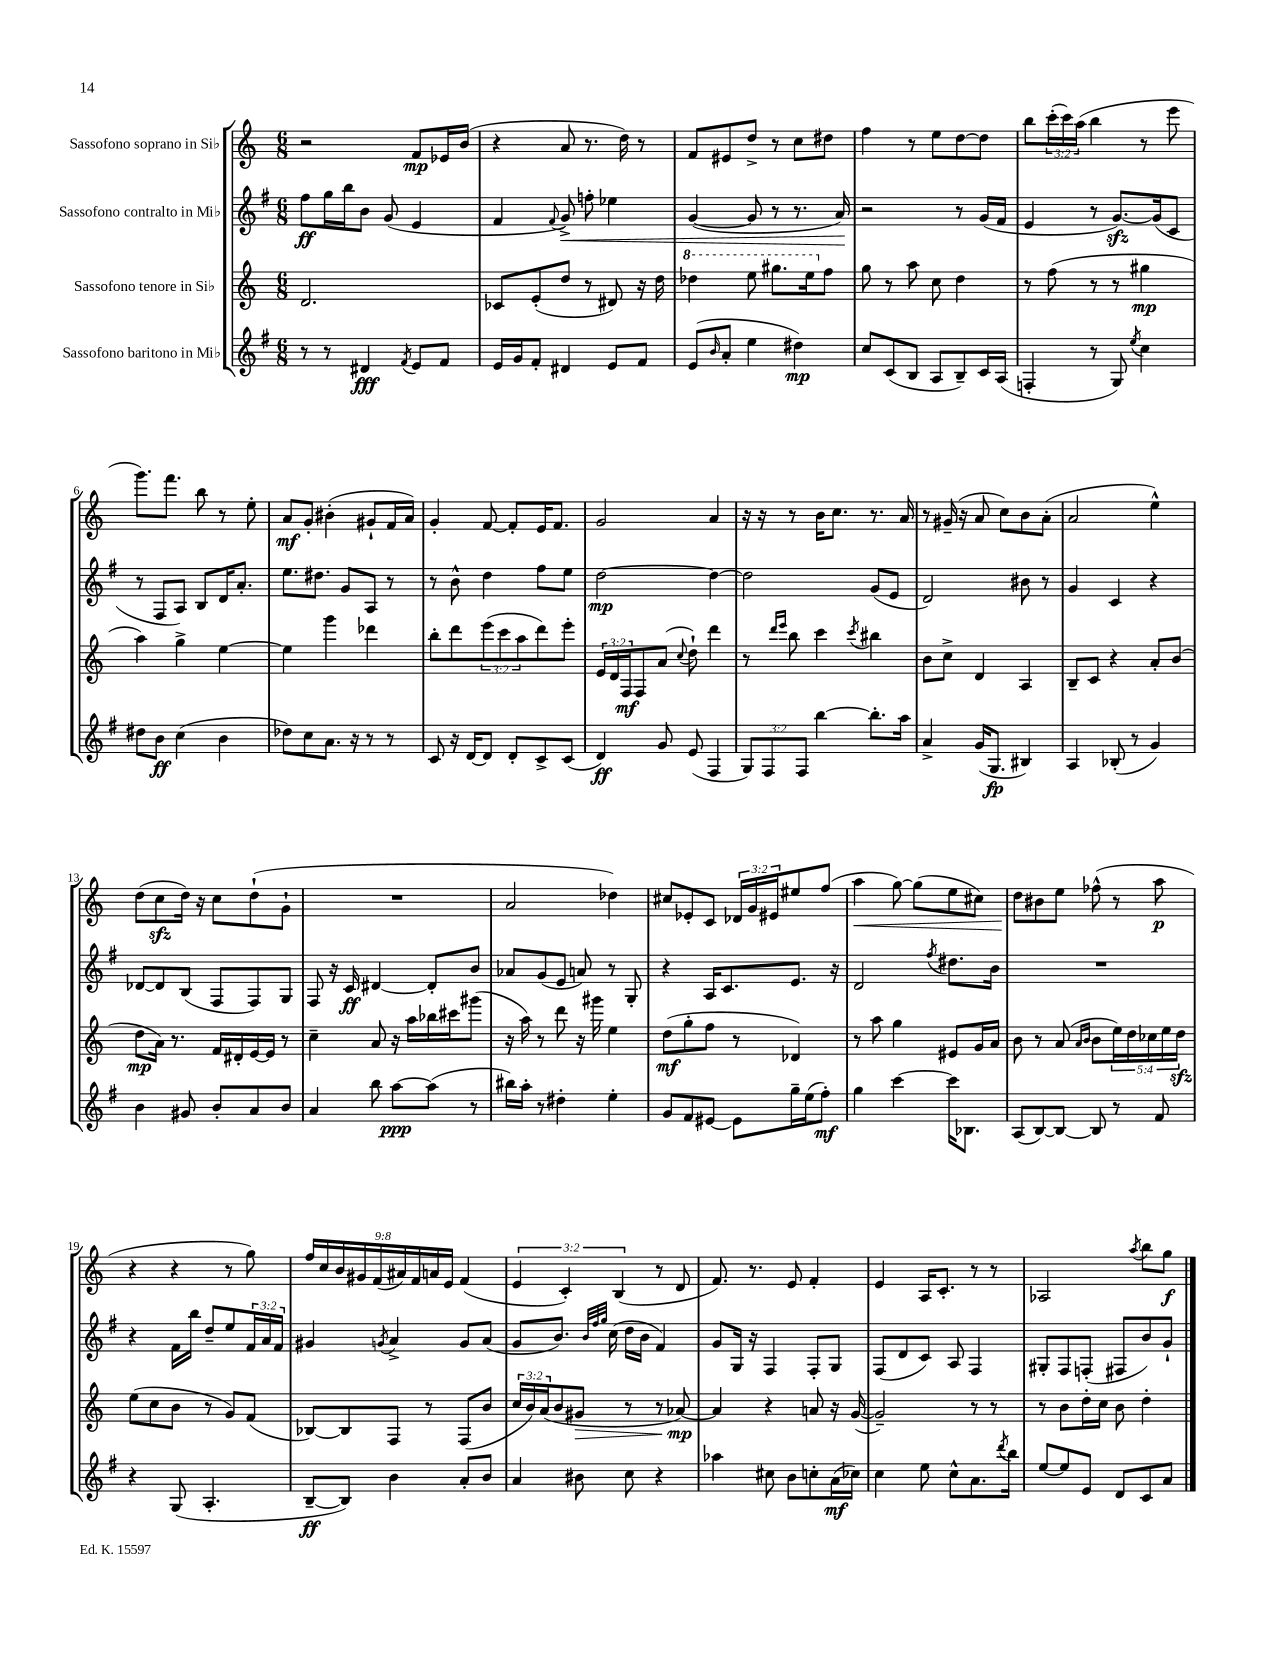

**kern	**kern	**kern	**kern
*staff4	*staff3	*staff2	*staff1
*clefG2	*clefG2	*clefG2	*clefG2
*k[f#]	*k[]	*k[f#]	*k[]
*M6/8	*M6/8	*M6/8	*M6/8
8r	2.d/	8ff#\L	2r
8r	.	16gg\L	.
.	.	16bb\J	.
4d#/	.	8b\J	.
.	.	(8g/	.
8qf#/	.	.	.
8e/L	.	4e/	8f/L
8f#/J	.	.	16e-/L
.	.	.	(16b/JJ
=	=	=	=
16e/LL	8c-/L	4f#/	4r
16g/J	.	.	.
8f#'/J	(8e'/	.	.
.	.	8qqf#/	.
4d#/	8dd/J	8g^/)	8a/
.	8r	8ff'\	8.r
8e/L	8d#/)	4ee-\	.
.	.	.	16dd\)
8f#/J	16r	.	8r
.	16dd\	.	.
=	=	=	=
(8e/L	4ddd-\	([4g/	8f/L
16qqb/	.	.	.
8a'/J	.	.	8e#/
4ee\	8eee\	8g/]	8dd^/J
.	8.ggg#\L	8r	8r
4dd#\)	.	8.r	8cc\L
.	16eee\k	.	.
.	8ff\J	.	8dd#\J
.	.	16a/)	.
=	=	=	=
8cc/L	8gg\	2r	4ff\
(8c/	8r	.	.
8B/J	8aa\	.	8r
8A/L	8cc\	.	8ee\L
8B~/)	4dd\	8r	[8dd\
16c/L	.	(16g/LL	8dd\]J
(16A/JJ	.	16f#/JJ	.
=	=	=	=
4F'/	8r	4e/	8bb\L
.	(8ff\	.	(24ccc'\L
.	.	.	24ccc\)
.	.	.	(24aa\JJ
8r	8r	8r	4bb\
8G/)	8r	[8.g/L)	.
8qee/	.	.	.
4cc\	4gg#\	.	8r
.	.	(16g/]k	.
.	.	8c/J	8eee\
=	=	=	=
8dd#\L	4aa\)	8r	8.ggg\L)
8b\J	.	8F#/L	.
.	.	.	8.fff\J
(4cc\	4gg^\	8A/J)	.
.	.	8B/L	8bb\
4b\	[4ee\	16d/K	8r
.	.	8.a'/J	.
.	.	.	8ee'\
=	=	=	=
8dd-\L)	4ee\]	8.ee\L	8a/L
8cc\	.	.	8g'/J
.	.	8.dd#\J	.
8.a\J	4ggg\	.	(4b#'\
.	.	8g/L	.
16r	.	.	.
8r	4ddd-\	8A/J	8g#`/L
8r	.	8r	16f/L
.	.	.	16a/JJ)
=	=	=	=
8c/	8bb'\L	8r	4g'/
16r	8ddd\	8b^^\	.
[16d/LK	.	.	.
8d/]J	(12eee\	4dd\	[8f/
.	12ccc\	.	.
8d'/L	.	.	8f'/]L
.	12aa\	.	.
8c^/	8ddd\)	8ff#\L	16e/K
.	.	.	8.f/J
(8c/J	8eee'\J	8ee\J	.
=	=	=	=
4d/)	24e/LL	[2dd\	2g/
.	24d/	.	.
.	24F/J	.	.
.	8F/	.	.
8g/	(8a/J	.	.
.	8qqcc/	.	.
(8e/	8dd`\)	.	.
4F#/	4ddd\	4dd\_	4a/
=	=	=	=
12G/L)	8r	2dd\]	16r
.	.	.	16r
12F#/	.	.	.
.	16qqddd/LL	.	.
.	16qqeee/JJ	.	.
.	8bb\	.	8r
12F#/J	.	.	.
[4bb\	4ccc\	.	16b\LK
.	.	.	8.cc\J
.	8qccc/	.	.
8.bb'\]L	4bb#\	(8g/L	8.r
.	.	8e/J	.
16aa\Jk	.	.	16a/
=	=	=	=
4a^/	8b\L	2d/)	8r
.	8cc^\J	.	(16g#~/
.	.	.	16r
(16g/LK	4d/	.	8a/
8.G/J	.	.	.
.	.	.	8cc\L)
4B#/)	4A/	8b#\	8b\
.	.	8r	(8a'\J
=	=	=	=
4A/	8B~/L	4g/	2a/
.	8c/J	.	.
(8B-'/	4r	4c/	.
8r	.	.	.
4g/)	8a'/L	4r	4ee^^\)
.	(8b/J	.	.
=	=	=	=
4b\	8dd\L	[8d-/L	(8dd\L
.	16a\Jk)	8d-/]	8cc\
.	8.r	.	.
8g#/	.	(8B/J	16dd\Jk)
.	.	.	16r
8b'/L	16f/LL	8F#/L	8cc\L
.	16d#'/	.	.
8a/	[16e/	8F#/)	(8dd`\
.	16e/]JJ	.	.
8b/J	8r	8G/J	8g`\J
=	=	=	=
4a/	4cc~\	8F#/	2.r
.	.	16r	.
.	.	16c/	.
8bb\	8a/	[4d#/	.
[8aa\L	16r	.	.
.	16aa\LL	.	.
(8aa\]J	16bb-\	8d#'/]L	.
.	16ccc#\J	.	.
8r	(8ggg#\J	8b/J	.
=	=	=	=
16bb#\LL)	16r	8a-/L	2a/
16aa'\JJ	16aa\)	.	.
8r	8r	(8g/	.
4dd#'\	8ddd\	8e/J	.
.	16r	8a/)	.
.	16ggg#\	.	.
4ee'\	4ee\	8r	4dd-\)
.	.	8G'/	.
=	=	=	=
8g/L	(8dd\L	4r	8cc#/L
8f#/	8gg'\	.	8e-'/
[8e#/J	8ff\J	16A/LK	8c/J
.	.	8.c/	.
8e#\]L	8r	.	24d-/LL
.	.	.	24g/
.	.	.	24e#/J
16gg~\L	4d-/)	8.e/J	8ee#/
(16ee\J	.	.	.
8ff#'\J)	.	.	(8ff/J
.	.	16r	.
=	=	=	=
4gg\	8r	2d/	4aa\
.	8aa\	.	.
[4ccc\	4gg\	.	[8gg\)
.	.	.	(8gg\]L
.	.	8qff#/	.
16ccc\]LK	8e#/L	8.dd#\L	8ee\
8.B-\J	.	.	.
.	16g/L	.	8cc#\J)
.	16a/JJ	16b\Jk	.
=	=	=	=
(8A/L	8b\	2.r	8dd\L
[8B/)	8r	.	8b#\
8B/_J	(8a/	.	8ee\J
.	16qqa/LL	.	.
.	16qqb/JJ	.	.
8B/]	8b\L	.	(8ff-^^\
8r	20ee\L)	.	8r
.	20dd\	.	.
.	20cc-\	.	.
8f#/	.	.	8aa\
.	20ee\	.	.
.	20dd\JJ	.	.
=	=	=	=
4r	(8ee\L	4r	4r
.	8cc\	.	.
(8G/	8b\J	16f#\LL	4r
.	.	16bb\JJ	.
4.A'/	8r	8dd~/L	.
.	8g/L)	8ee/	8r
.	(8f/J	24f#/L	8gg\)
.	.	24a/	.
.	.	24f#/JJ	.
=	=	=	=
[8B~/L	[8B-/L)	4g#/	18ff/LL
.	.	.	18cc/
.	.	.	18b/
8B/]J)	8B-/]	.	.
.	.	.	18g#/
.	.	.	(18f/
.	.	8qg/	.
4b\	8F/J	4a^/	.
.	.	.	18a#/)
.	.	.	18f/
.	8r	.	.
.	.	.	18a/
.	.	.	18e/JJ
8a'/L	(8F/L	8g/L	(4f/
8b/J	8b/J	(8a/J	.
=	=	=	=
4a/	24cc/LL	8g/L	6e/
.	24b/)	.	.
.	(24a/J	.	.
.	8b/	8.b/J)	.
.	.	.	6c'/)
8b#\	8g#/J	.	.
.	.	32qqb/LLL	.
.	.	32qqff#/	.
.	.	32qqgg/JJJ	.
.	.	(16cc\	.
.	.	.	(6B/
8cc\	8r	16dd\LL	.
.	.	16b\JJ	.
4r	8r	4f#/)	8r
.	[8a-/)	.	8d/
=	=	=	=
4aa-\	4a-/]	8g/L	8.f/)
.	.	16G/Jk	.
.	.	16r	8.r
8cc#\	4r	4F#/	.
8b\L	.	.	8e/
8cc'\	8a/	8F#'/L	4f'/
(16a\L	16r	8G/J	.
16cc-\JJ)	([16g/	.	.
=	=	=	=
4cc\	2g~/])	(8F#/L	4e/
.	.	8d/	.
8ee\	.	8c/J)	16A/LK
.	.	.	8.c'/J
8cc^^\L	.	8A/	.
8.a\	8r	4F#/	8r
.	8r	.	8r
8qddd/	.	.	.
16bb\Jk	.	.	.
=	=	=	=
[8ee/L	8r	8G#'/L	2A-/
8ee/]	8b\L	8F#/	.
8e/J	16dd'\L	(8F'/J	.
.	16cc\JJ	.	.
8d/L	8b\	8F#/L	.
.	.	.	8qaa/
8c/	4dd'\	8b/)	8bb\L
8a/J	.	8g`/J	8gg\J
==	==	==	==
*-	*-	*-	*-
